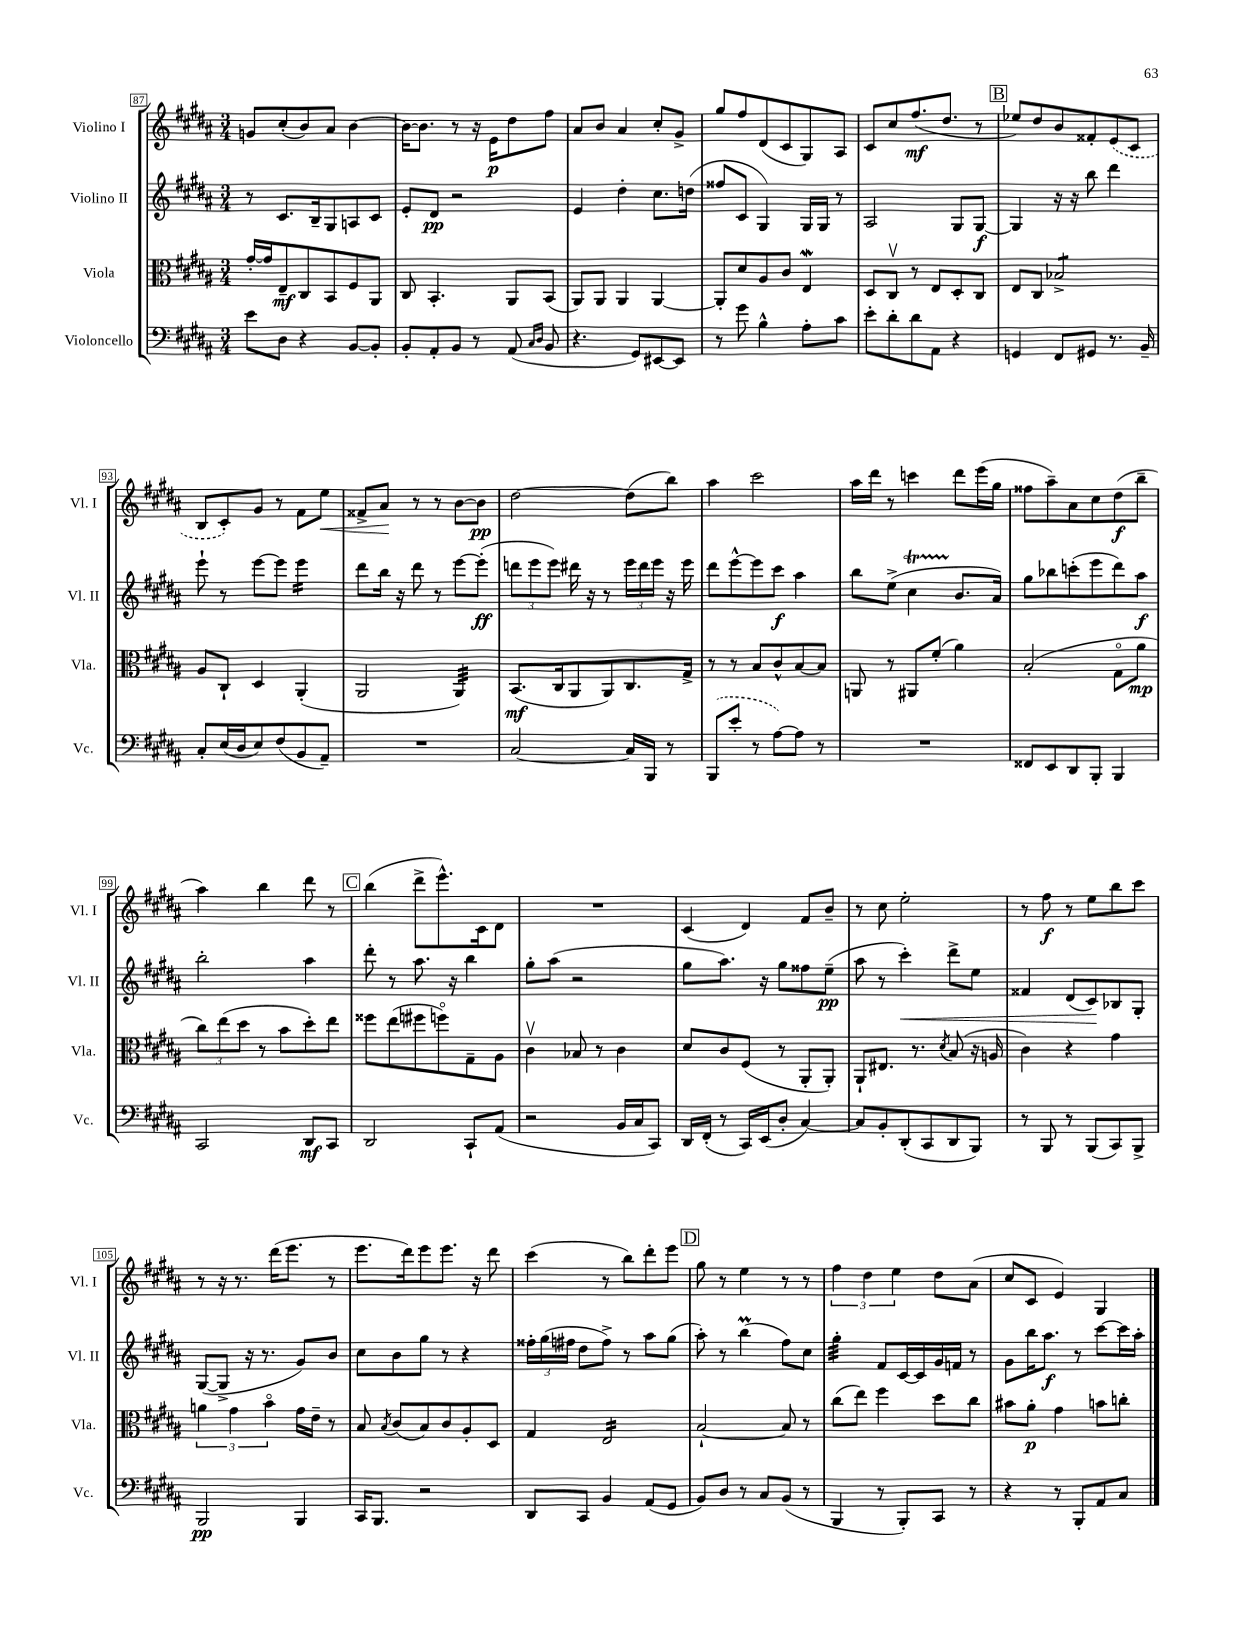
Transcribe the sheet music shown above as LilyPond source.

<<
\new StaffGroup <<
\new Staff = "s0" \with { instrumentName = "Violino I" shortInstrumentName = "Vl. I" } {
    \clef treble \key b \major \numericTimeSignature \time 3/4
    \autoBeamOff g'8[ cis''8-.( b'8) ais'8] b'4~ |
    b'16[~ b'8.] r8 r16 e'16[\p dis''8 fis''8] |
    ais'8[ b'8] ais'4 cis''8[-. gis'8]-> |
    gis''8[ fis''8 dis'8( cis'8 gis8) ais8] |
    cis'8[ cis''8 fis''8.\mf( dis''8.] r8 |
    \mark \markup { \box "B" } ees''8[) dis''8 b'8 fisis'8-. \once \slurDashed e'8( cis'8] |
    b8[ cis'8-.) gis'8] r8 fis'8[ e''8]\< |
    fisis'8[-> ais'8]\! r8 r8 b'8[~ b'8]\pp |
    dis''2~ dis''8[( b''8]) |
    ais''4 cis'''2 |
    ais''16[ dis'''16] r8 c'''4 dis'''8[ e'''16( gis''16] |
    fisis''8[ ais''8--) ais'8 cis''8 dis''8\f( b''8]-- |
    ais''4) b''4 dis'''8 r8 |
    \mark \markup { \box "C" } b''4( dis'''8[-> e'''8.-^) cis'16 dis'8] |
    R2. |
    cis'4( dis'4) fis'8[ b'8]-- |
    r8 cis''8 e''2-. |
    r8 fis''8\f r8 e''8[ b''8 cis'''8] |
    r8 r16 r8. dis'''16[( e'''8.] r8 |
    e'''8.[ dis'''16) e'''8 e'''8.] r16 dis'''8 |
    cis'''4( r8 b''8[) dis'''8-. e'''8] |
    \mark \markup { \box "D" } gis''8 r8 e''4 r8 r8 |
    \tuplet 3/2 { fis''4 dis''4 e''4 } dis''8[ ais'8]( |
    cis''8[ cis'8] e'4) gis4 \bar "|." |
}
\new Staff = "s1" \with { instrumentName = "Violino II" shortInstrumentName = "Vl. II" } {
    \clef treble \key b \major \numericTimeSignature \time 3/4
    \autoBeamOff r8 cis'8.[ b16-- gis8 a8 cis'8] |
    e'8[-. dis'8]\pp r2 |
    e'4 dis''4-. cis''8.[ d''16]( |
    fisis''8[ cis'8] gis4) gis16[ gis16] r8 |
    ais2 gis8[ gis8]~\f |
    \mark \markup { \box "B" } gis4 r16 r16 b''8 dis'''4 |
    e'''8-! r8 e'''8[~ e'''8] e'''4:16 |
    dis'''8[ b''16] r16 dis'''8 r8 e'''8[~ e'''8]-.\ff( |
    \tuplet 3/2 { d'''8[ e'''8 e'''8]) } dis'''16 r16 r8 \tuplet 3/2 { e'''16[ dis'''16 e'''16] } r16 e'''16 |
    dis'''8[ e'''8~-^ e'''8 cis'''8]\f ais''4 |
    b''8[ e''8]->( cis''4\startTrillSpan b'8.[\stopTrillSpan ais'16]) |
    gis''8[ bes''8 c'''8-.( e'''8 dis'''8) ais''8]\f |
    b''2-. ais''4 |
    \mark \markup { \box "C" } dis'''8-. r8 ais''8. r16 b''4 |
    gis''8[-. ais''8]( r2 |
    gis''8[ ais''8.]) r16 gis''8[ fisis''8 e''8]--\pp( |
    ais''8 r8 cis'''4-.\<) dis'''8[-> e''8] |
    fisis'4 dis'8[( cis'8\!) bes8 gis8]-. |
    gis8[~( gis8]-> r16 r8. gis'8[) b'8] |
    cis''8[ b'8 gis''8] r8 r4 |
    \tuplet 3/2 { fisis''16[-. gis''16( fis''16] } dis''8[ fis''8]->) r8 ais''8[ gis''8]( |
    \mark \markup { \box "D" } ais''8-.) r8 b''4\prall( fis''8[) cis''8] |
    gis''4:32-. fis'8[ cis'16~ cis'16 gis'16 f'16] r8 |
    gis'8[ b''16 ais''8.]\f r8 cis'''8[~ cis'''16 ais''16]-. \bar "|." |
}
\new Staff = "s2" \with { instrumentName = "Viola" shortInstrumentName = "Vla." } {
    \clef alto \key b \major \numericTimeSignature \time 3/4
    \autoBeamOff gis'16[~-. gis'16 e8--\mf cis8 b,8 fis8 ais,8] |
    cis8 b,4.-. ais,8[ b,8]( |
    ais,8[) ais,8] ais,4 ais,4~ |
    ais,8[-. dis'8 ais8 cis'8] e4\mordent |
    dis8[ cis8]\upbow r8 e8[ dis8-. cis8] |
    \mark \markup { \box "B" } e8[ cis8] bes2:8-> |
    ais8[ cis8]-! dis4 ais,4-.( |
    ais,2 ais,4:32) |
    b,8.[\mf( cis16 ais,8 ais,8) cis8. gis16]-> |
    r8 r8 b8[ cis'8-^ b8~ b8] |
    a,8 r8 ais,8[ fis'8]-.( ais'4) |
    b2-.( gis8[\flageolet ais'8]\mp |
    \tuplet 3/2 { cis''8[) e''8( dis''8] } r8 b'8[ dis''8-.) e''8] |
    \mark \markup { \box "C" } fisis''8[ e''8( fis''8 f''8\flageolet) gis8-- ais8] |
    cis'4\upbow bes8 r8 cis'4 |
    dis'8[ cis'8 fis8]( r8 ais,8[-. ais,8]-.) |
    ais,8[-! eis8.] r8. \acciaccatura { dis'8 } b8( r16 a16 |
    cis'4) r4 gis'4 |
    \tuplet 3/2 { a'4 gis'4 b'4\flageolet } gis'16[ e'16]-- r8 |
    b8 \acciaccatura { b8 } cis'8[( b8) cis'8 ais8-. dis8] |
    gis4 e2:16 |
    \mark \markup { \box "D" } b2~-! b8 r8 |
    cis''8[( e''8]) fis''4 dis''8[ cis''8] |
    bis'8[ ais'8]-.\p gis'4 b'8[ c''8]-. \bar "|." |
}
\new Staff = "s3" \with { instrumentName = "Violoncello" shortInstrumentName = "Vc." } {
    \clef bass \key b \major \numericTimeSignature \time 3/4
    \autoBeamOff e'8[ dis8] r4 b,8[~ b,8]-. |
    b,8[-. ais,8-. b,8] r8 ais,8( \grace { cis16[ dis16] } b,8 |
    r4. gis,8[) eis,8~ eis,8] |
    r8 gis'8 b4-^ ais8[-. cis'8] |
    e'8[-. dis'8-. dis'8 ais,8] r4 |
    \mark \markup { \box "B" } g,4 fis,8[ gis,8] r8. b,16-- |
    cis8[-. e16( dis16 e8) fis8( b,8 ais,8]--) |
    R2. |
    cis2~ cis16[ b,,16] r8 |
    \once \slurDashed b,,8[( e'8]-. r8 ais8[~) ais8] r8 |
    R2. |
    fisis,8[ e,8 dis,8 b,,8]-. b,,4 |
    cis,2 dis,8[\mf cis,8] |
    \mark \markup { \box "C" } dis,2 cis,8[-! ais,8]( |
    r2 b,16[ cis16 cis,8]) |
    dis,16[ fis,16]-.( r8 cis,16[) e,16( dis8]-. cis4~) |
    cis8[ b,8-. dis,8-.( cis,8 dis,8 b,,8]) |
    r8 b,,8 r8 b,,8[( cis,8) b,,8]-> |
    b,,2\pp b,,4 |
    cis,16[ b,,8.] r2 |
    dis,8[ cis,8] b,4 ais,8[( gis,8] |
    \mark \markup { \box "D" } b,8[) dis8] r8 cis8[ b,8]( r8 |
    b,,4 r8 b,,8[-.) cis,8] r8 |
    r4 r8 b,,8[-. ais,8 cis8] \bar "|." |
}
>>
>>
\layout { \context { \Score currentBarNumber = #87 \override BarNumber.stencil = #(make-stencil-boxer 0.1 0.3 ly:text-interface::print) } }
